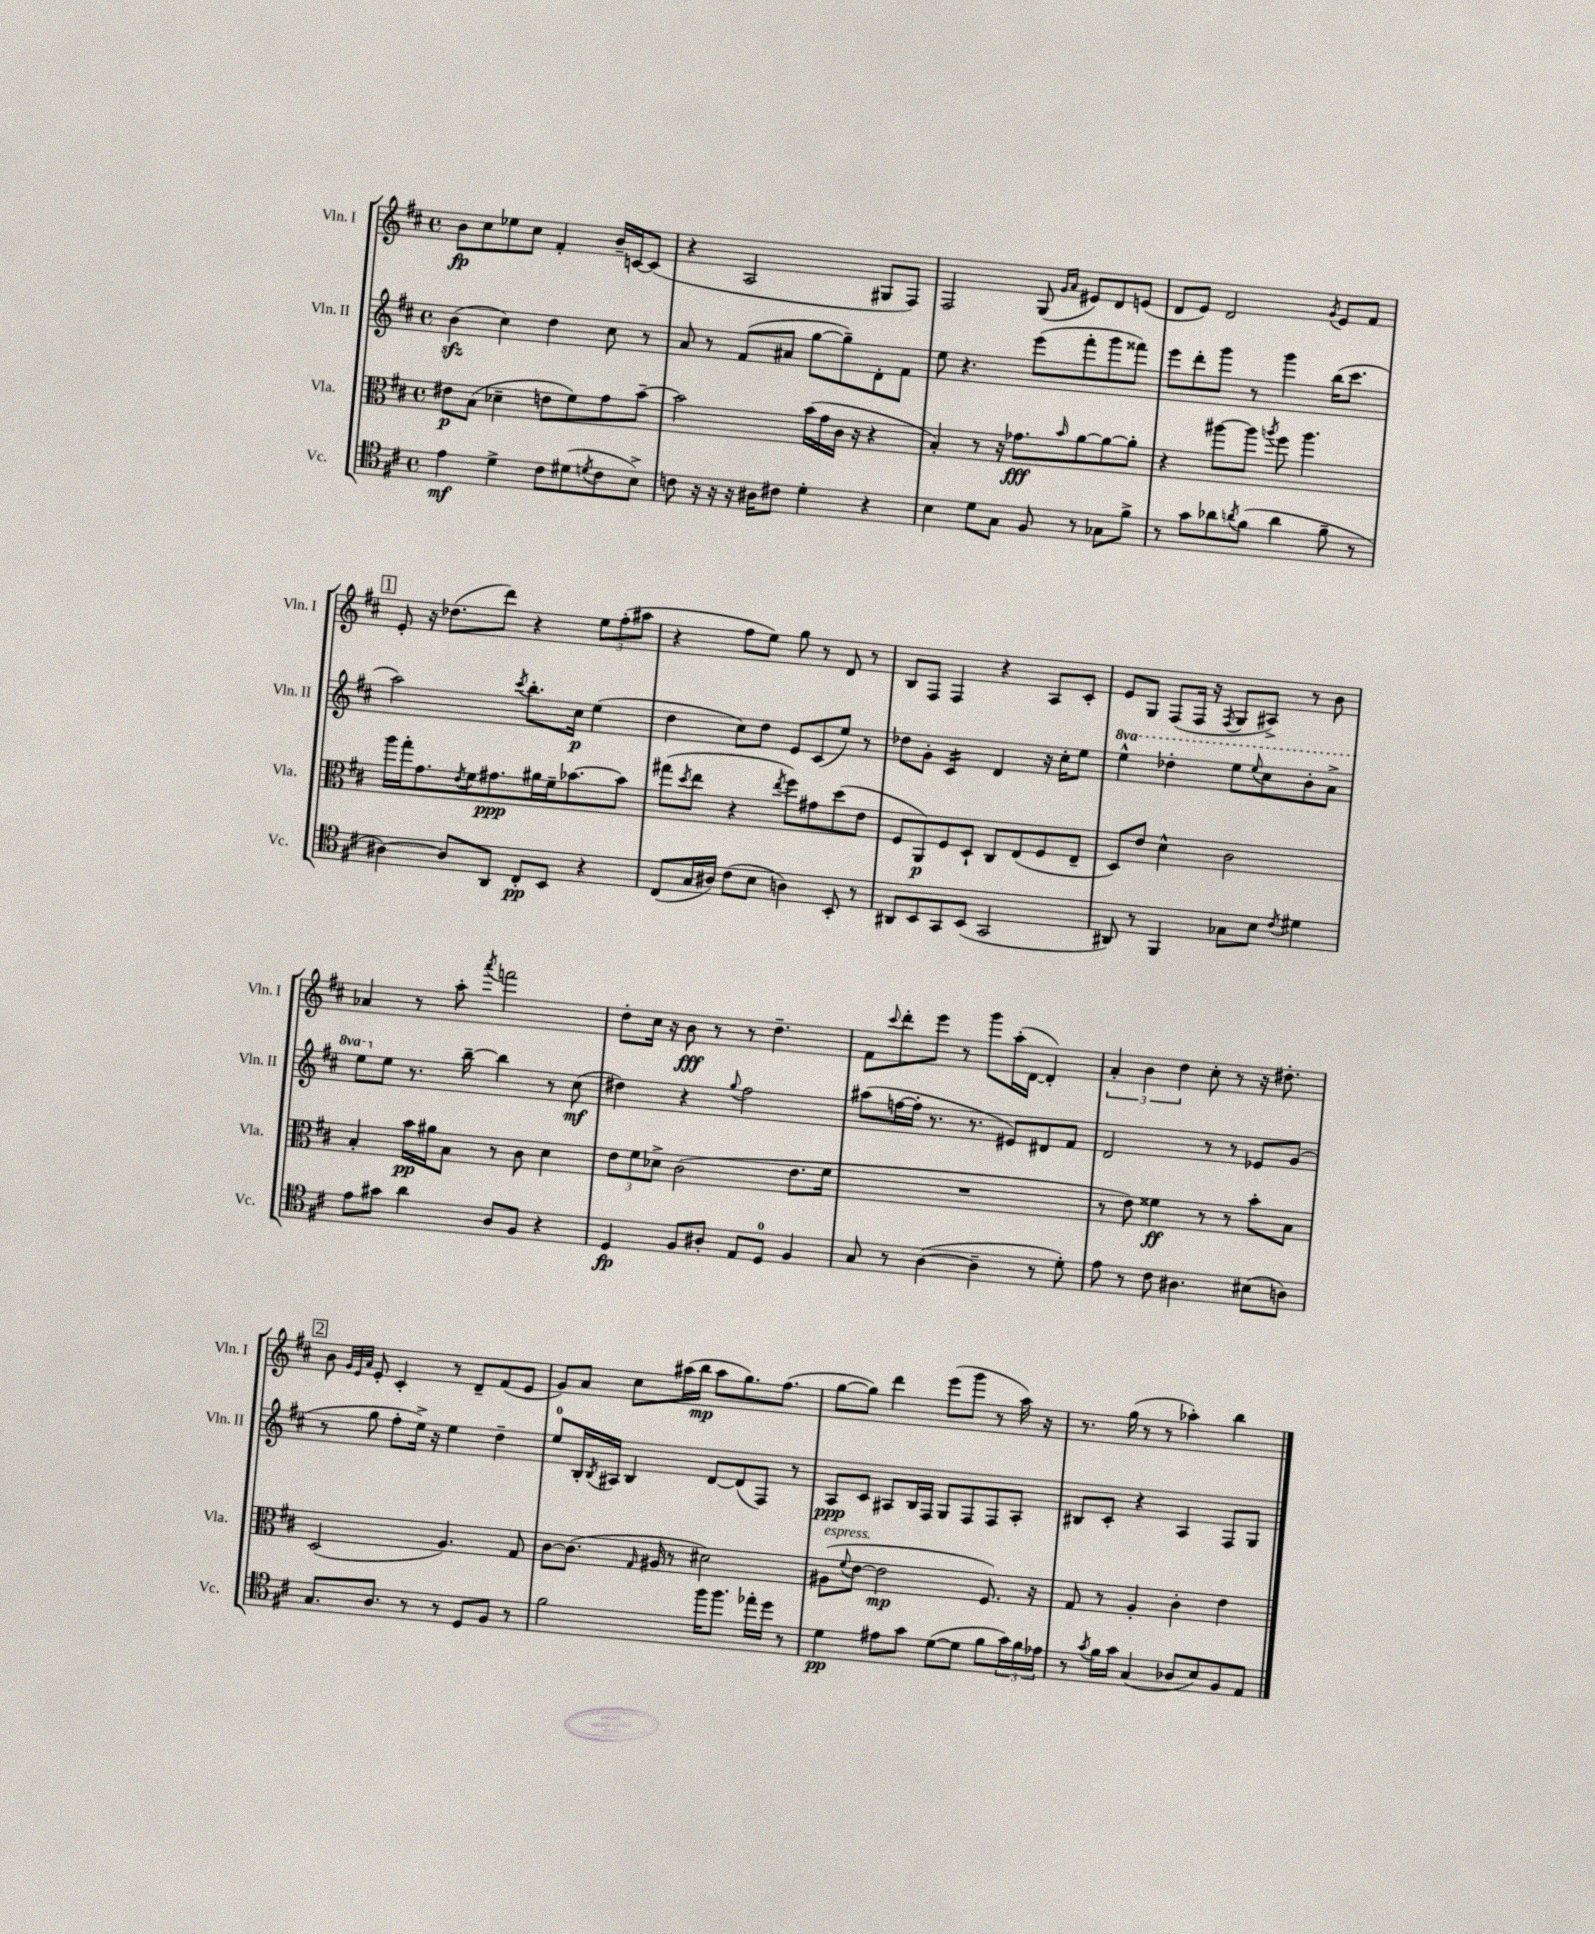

**kern	**dynam	**kern	**dynam	**kern	**dynam	**kern	**dynam
*part4	*part4	*part3	*part3	*part2	*part2	*part1	*part1
*staff4	*staff4	*staff3	*staff3	*staff2	*staff2	*staff1	*staff1
*I"Vc.	*	*I"Vla.	*	*I"Vln. II	*	*I"Vln. I	*
*I'Vc.	*	*I'Vla.	*	*I'Vln. II	*	*I'Vln. I	*
*clefC4	*	*clefC3	*	*clefG2	*	*clefG2	*
*k[f#c#]	*	*k[f#c#]	*	*k[f#c#]	*	*k[f#c#]	*
*M4/4	*	*M4/4	*	*M4/4	*	*M4/4	*
*met(c)	*	*met(c)	*	*met(c)	*	*met(c)	*
=1	=1	=1	=1	=1	=1	=1	=1
4e\	mf	8e#X\L	p	(4bzz\	.	8b\L	fp
.	.	(8B\J	.	.	.	8cc#\	.
4d^\	.	4d-X~\	.	4cc#\)	.	8ee-X\	.
.	.	.	.	.	.	8cc#\J	.
8c#\L	.	8en\L	.	4dd\	.	4f#'/	.
(8d#X\	.	8f#\)	.	.	.	.	.
8qdn/	.	.	.	.	.	.	.
8c#\	.	8g\	.	8cc#\	.	16b~/LL	.
.	.	.	.	.	.	[16cn/J	.
8B^\J)	.	[8b~\J	.	8r	.	(8c/J]	.
=2	=2	=2	=2	=2	=2	=2	=2
8cn\	.	2b\]	.	8a/	.	4r	.
16r	.	.	.	8r	.	.	.
16r	.	.	.	.	.	.	.
16r	.	.	.	(8f#/L	.	2A/	.
16A#X\KL	.	.	.	.	.	.	.
8c#X\J	.	.	.	8a#X/J	.	.	.
4d'\	.	(16b\LL	.	[8gg\L	.	.	.
.	.	16g\	.	.	.	.	.
.	.	16c#\JJ	.	8gg~\])	.	.	.
.	.	16r	.	.	.	.	.
4r	.	4r	.	8d'\	.	8G#X/L	.
.	.	.	.	8f#\J	.	8F#/J)	.
=3	=3	=3	=3	=3	=3	=3	=3
4B\	.	4B'/)	.	8ee\	.	2F#/	.
.	.	.	.	4.r	.	.	.
8d\L	.	8r	.	.	.	.	.
8G\J	.	16r	.	.	.	.	.
.	.	8.g-X\L	fff	.	.	.	.
8F#/	.	.	.	(8eee\L	.	(8G/	.
.	.	.	.	.	.	16qqg/LL	.
.	.	16qqb/	.	.	.	16qqa/JJ	.
8r	.	[8a\	.	8fff#'\	.	8e#X/L)	.
8G-X\L	.	8a\_	.	8ggg\	.	8d/	.
8f#^\J	.	8a'\J]	.	8fff##X\J)	.	(8en/J	.
=4	=4	=4	=4	=4	=4	=4	=4
8r	.	4r	.	8eee\L	.	8d/L	.
8g\L	.	.	.	8ddd'\	.	8e/J)	.
8a-X\	.	[8aa#X\L	.	8ggg\J	.	2d/	.
8qan/	.	.	.	.	.	.	.
(8f#\J	.	8aa#\J]	.	8r	.	.	.
.	.	8qaan/	.	.	.	.	.
4a\	.	8ff#\	.	4ggg\	.	.	.
.	.	4.aa\	.	.	.	.	.
.	.	.	.	.	.	8qg/	.
8f#~\	.	.	.	(16bb\KL	.	8e/L	.
.	.	.	.	8.ccc#\J	.	.	.
8r	.	.	.	.	.	8f#/J	.
!!LO:LB:g=z
!!LO:REH:place=s1:t=1
=5	=5	=5	=5	=5	=5	=5	=5
[4A#X\)	.	16aa\LL	.	2aa\)	.	8e'/	.
.	.	16gg'\J	.	.	.	.	.
.	.	8.g\	.	.	.	16r	.
.	.	.	.	.	.	(8.dd-X\L	.
8A#/L]	.	.	.	.	.	.	.
.	.	8qe/	.	.	.	.	.
.	.	16f#\k	.	.	.	.	.
8AA/J	.	8.g#X\	ppp	.	.	8ddd\J)	.
.	.	.	.	8qccc#/	.	.	.
8C#'/L	pp	.	.	8.bb'\L	.	4r	.
.	.	16a#X\L	.	.	.	.	.
8BB/J	.	16f#~\J	.	.	.	.	.
.	.	[8.b-X\	.	16cc#\Jk	p	.	.
4r	.	.	.	(4ee\	.	12ee\L	.
.	.	.	.	.	.	(12ff#'\	.
.	.	8b-\J]	.	.	.	.	.
.	.	.	.	.	.	12aa#X\J	.
=6	=6	=6	=6	=6	=6	=6	=6
(8C#/L	.	(8gg#X\L	.	4dd\	.	4r	.
.	.	8qdd/	.	.	.	.	.
16G/L	.	8ee\J	.	.	.	.	.
16A#X/JJ)	.	.	.	.	.	.	.
(8c#\L	.	4r	.	8cc#\L)	.	8ff#\L	.
8B\J	.	.	.	8dd\J	.	8ee\J)	.
.	.	8qee/	.	.	.	.	.
4An\)	.	8ff#\L)	.	8e/L	.	8gg\	.
.	.	8g#X\	.	(8c#/	.	8r	.
8BB'/	.	(8dd\	.	8ee/J)	.	8d/	.
8r	.	8e\J	.	8r	.	8r	.
=7	=7	=7	=7	=7	=7	=7	=7
8AA#X/L	.	8F#/L	.	8dd-X\L	.	8B/L	.
8BB/	.	8AA/)	p	8g'\J	.	8F#/J	.
*	*	*	*	*tremolo	*	*	*
8GG/	.	8F#/	.	16c#/LL	.	4F#/	.
.	.	.	.	16c#/	.	.	.
(8BB/J	.	8D`/J	.	16c#/	.	.	.
.	.	.	.	16c#/JJ	.	.	.
*	*	*	*	*Xtremolo	*	*	*
2GG/	.	8C#/L	.	4d/	.	4r	.
.	.	(8E/	.	.	.	.	.
.	.	8F#/	.	16r	.	8A/L	.
.	.	.	.	16cc#'\KL	.	.	.
.	.	8E~/J	.	8ee\J	.	8c#'/J	.
=8	=8	=8	=8	=8	=8	=8	=8
*	*	*	*	*8va	*	*	*
8AA#X/)	.	8D/L)	.	4eee^^\	.	8e/L	.
8r	.	8e/J	.	.	.	8G/J	.
4FF#/	.	4d^^\	.	4ddd-X'\	.	(8F#/L	.
.	.	.	.	.	.	16F#/Jk	.
.	.	.	.	.	.	16r	.
.	.	.	.	.	.	8qF#/	.
8G-X\L	.	2c#\	.	8eee\L	.	8G/L	.
.	.	.	.	8qqeee/	.	.	.
8B\J	.	.	.	8ccc#\	.	8A#X^/J)	.
8qc#/	.	.	.	.	.	.	.
4d#X\	.	.	.	8bb'\	.	8r	.
.	.	.	.	8aa^\J	.	8b\	.
!!LO:LB:g=z
=9	=9	=9	=9	=9	=9	=9	=9
8e\L	.	4B'/	.	8eee\L	.	4a-X/	.
*	*	*	*	*X8va	*	*	*
8g#X\J	.	.	.	8ee\J	.	.	.
4a\	.	16b\LL	pp	8.r	.	8r	.
.	.	16a#X\J	.	.	.	.	.
.	.	8B\J	.	.	.	8aa'\	.
.	.	.	.	[16bb~\	.	.	.
.	.	.	.	.	.	8qaaa/	.
8A/L	.	8r	.	4bb\]	.	2fffn\	.
8F#/J	.	8c#\	.	.	.	.	.
4r	.	4d\	.	8r	.	.	.
.	.	.	.	(8cc#\	mf	.	.
=10	=10	=10	=10	=10	=10	=10	=10
4D/	fp	12e\L	.	4dd#X\)	.	8dd'\L	.
.	.	12f#\	.	.	.	.	.
.	.	.	.	.	.	16cc#\Jk	.
.	.	12d-X^\J	.	.	.	.	.
.	.	.	.	.	.	16r	.
8F#/L	.	(2c#\	.	4r	.	8b\	fff
8A#X'/J	.	.	.	.	.	8r	.
.	.	.	.	8qqgg/	.	.	.
8E/L	.	.	.	2ff#\	.	8r	.
8D/J	.	.	.	.	.	4.dd~\	.
4F#/	.	8.e\L	.	.	.	.	.
.	.	16f#\Jk	.	.	.	.	.
=11	=11	=11	=11	=11	=11	=11	=11
8G/	.	1r	.	(8aa#X\L	.	8f#\L	.
.	.	.	.	.	.	8qqccc#/	.
8r	.	.	.	[16ffn\L	.	8ddd'\	.
.	.	.	.	16ff'\JJ]	.	.	.
([4A\	.	.	.	8.r	.	8eee\J	.
.	.	.	.	.	.	8r	.
.	.	.	.	8.r	.	.	.
4A~\]	.	.	.	.	.	8ggg\L	.
.	.	.	.	8e#X/L)	.	(16aa'\L	.
.	.	.	.	.	.	[16d\JJ	.
8r	.	.	.	8d#X/	.	4d'/])	.
8d'\)	.	.	.	8f#/J	.	.	.
=12	=12	=12	=12	=12	=12	=12	=12
8e\	.	8r	.	2d/	.	6a'/	.
8r	.	8e\)	.	.	.	.	.
.	.	.	.	.	.	6b\	.
8c#\	.	4f##X\	ff	.	.	.	.
.	.	.	.	.	.	6dd\	.
4.A#X\	.	.	.	.	.	.	.
.	.	8r	.	8r	.	8cc#'\	.
.	.	8r	.	8r	.	8r	.
(8B#X\L	.	8b'\L	.	8e-X/L	.	16r	.
.	.	.	.	.	.	8.dd#X'\	.
8An\J)	.	8B\J	.	(8g/J	.	.	.
!!LO:LB:g=z
!!LO:REH:place=s1:t=2
=13	=13	=13	=13	=13	=13	=13	=13
8.G/L	.	(2D/	.	8r	.	8b\	.
.	.	.	.	.	.	32qqg/LLL	.
.	.	.	.	.	.	32qqe/	.
.	.	.	.	.	.	32qqa/JJJ	.
.	.	.	.	8gg\	.	8e'/	.
8.A/J	.	.	.	.	.	.	.
.	.	.	.	8ff#'\L	.	4c#'/	.
8r	.	.	.	16ee^\Jk)	.	.	.
.	.	.	.	16r	.	.	.
8r	.	4.A/)	.	4ee\	.	8r	.
8D/L	.	.	.	.	.	8d~/L	.
8F#/J	.	.	.	4dd~\	.	(8f#/	.
8r	.	8G/	.	.	.	8e/J	.
=14	=14	=14	=14	=14	=14	=14	=14
2f#\	.	[8c#\L	.	8ee/L	.	8g/L)	.
.	.	(8.c#\J]	.	16B'/L	.	8a/J	.
.	.	.	.	8qB/	.	.	.
.	.	.	.	16A#X/JJ	.	.	.
.	.	.	.	4B/	.	8cc#\L	.
.	.	16qqG/	.	.	.	.	.
.	.	16A#X/	.	.	.	.	.
.	.	8r	.	.	.	(16aa#X\L	.
.	.	.	.	.	.	16bb\JJ	mp
16ff#\KL	.	2d#X\)	.	[8d/L	.	8aa#\L	.
8.ff#\J	.	.	.	.	.	.	.
.	.	.	.	(8d/]	.	8.gg\)	.
16ee-X'\LL	.	.	.	8F#/J)	.	.	.
16dd\JJ	.	.	.	.	.	(8.ff#\J	.
8r	.	.	.	8r	.	.	.
=15	=15	=15	=15	=15	=15	=15	=15
!	!	!LO:TX:a:i:t=espress.	!	!	!	!	!
4d\	pp	(8A#X\L	.	8A/L	ppp	[8gg\L	.
.	.	8qqf#/	.	.	.	.	.
.	.	[8e\J	.	8c#/J	.	8gg\J])	.
8e#X\L	.	2e\]	mp	8A#X/L	.	4ddd\	.
8g\J	.	.	.	16B/L	.	.	.
.	.	.	.	16F#/JJ	.	.	.
([8d\L	.	.	.	8G/L	.	(8eee\L	.
8d\J]	.	.	.	8F#/	.	8ggg\J	.
8f#\L	.	8.F#/)	.	8F#/	.	8r	.
24g\L)	.	.	.	8A#'/J	.	16aa\)	.
24f#\	.	.	.	.	.	.	.
.	.	16r	.	.	.	16r	.
24e-X\JJ	.	.	.	.	.	.	.
=16	=16	=16	=16	=16	=16	=16	=16
8r	.	8G/	.	8B#X/L	.	8.r	.
8qg/	.	.	.	.	.	.	.
16f#\LL	.	8r	.	8c#'/J	.	.	.
16g\JJ	.	.	.	.	.	(16gg\	.
(4G/	.	4A'/	.	4r	.	8r	.
.	.	.	.	.	.	8r	.
8A-X/L	.	4c#'\	.	4A/	.	4aa-X'\)	.
8B/)	.	.	.	.	.	.	.
8F#/	.	4e\	.	8F#/L	.	4bb\	.
8E/J	.	.	.	8G/J	.	.	.
==	==	==	==	==	==	==	==
*-	*-	*-	*-	*-	*-	*-	*-
